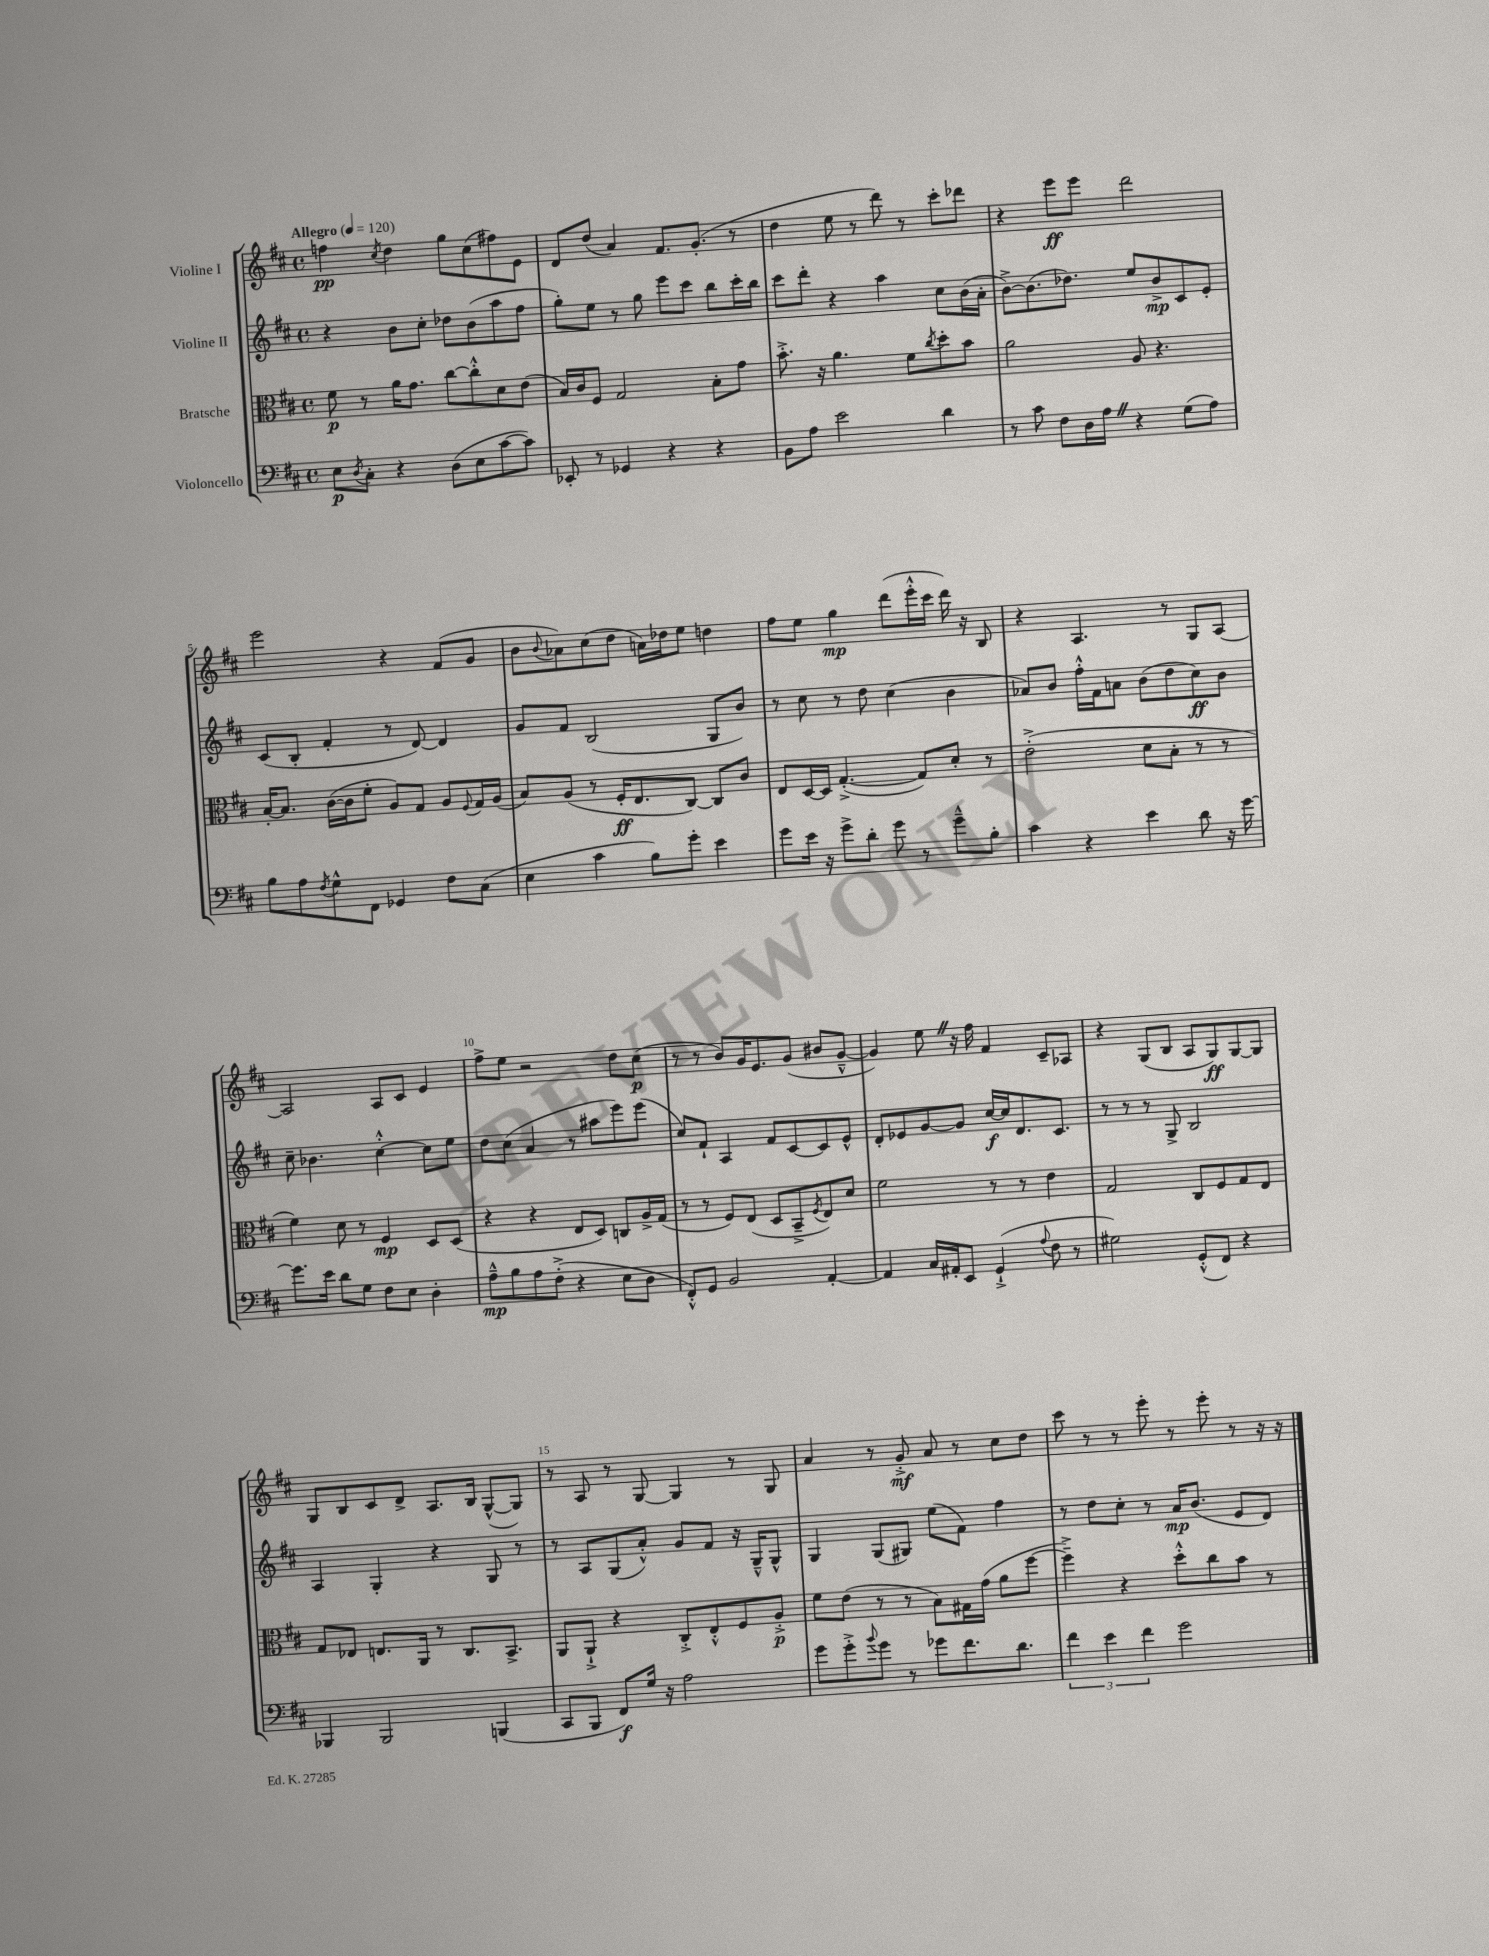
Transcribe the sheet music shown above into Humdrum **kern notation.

**kern	**dynam	**kern	**dynam	**kern	**dynam	**kern	**dynam
*part4	*part4	*part3	*part3	*part2	*part2	*part1	*part1
*staff4	*staff4	*staff3	*staff3	*staff2	*staff2	*staff1	*staff1
*I"Violoncello	*	*I"Bratsche	*	*I"Violine II	*	*I"Violine I	*
*clefF4	*	*clefC3	*	*clefG2	*	*clefG2	*
*k[f#c#]	*	*k[f#c#]	*	*k[f#c#]	*	*k[f#c#]	*
*M4/4	*	*M4/4	*	*M4/4	*	*M4/4	*
*met(c)	*	*met(c)	*	*met(c)	*	*met(c)	*
*MM120	*	*MM120	*	*MM120	*	*MM120	*
=1	=1	=1	=1	=1	=1	=1	=1
!	!	!	!	!	!	!LO:TX:a:B:t=Allegro	!
8E\L	p	8f#\	p	4r	.	4ffn\	pp
8qD/	.	.	.	.	.	.	.
8C#'\J	.	8r	.	.	.	.	.
.	.	.	.	.	.	8qcc#/	.
4r	.	16a\KL	.	8b\L	.	4dd\	.
.	.	8.g\J	.	.	.	.	.
.	.	.	.	8cc#'\J	.	.	.
(8D\L	.	[8cc#\L	.	8dd-X\L	.	8gg\L	.
8E\	.	8cc#'^^\]	.	(8b\	.	(8cc#\	.
[8c#\	.	8d\	.	8aa\	.	8ff#X\)	.
8c#\J])	.	(8e\J	.	8ff#\J	.	8e\J	.
=2	=2	=2	=2	=2	=2	=2	=2
8EE-X'/	.	16B/LL)	.	8gg'\L)	.	8d/L	.
.	.	16c#/J	.	.	.	.	.
8r	.	8F#/J	.	8ee\J	.	(8dd/J	.
4GG-X/	.	2G/	.	8r	.	4a/)	.
.	.	.	.	8gg\	.	.	.
4r	.	.	.	8eee\L	.	8.f#/L	.
.	.	.	.	8ccc#\J	.	.	.
.	.	.	.	.	.	(8.g'/J	.
4r	.	8B'\L	.	8bb\L	.	.	.
.	.	8g\J	.	16ccc#'\L	.	8r	.
.	.	.	.	16bb\JJ	.	.	.
=3	=3	=3	=3	=3	=3	=3	=3
8BB\L	.	8.b'^\	.	8ccc#\L	.	4dd\	.
8A\J	.	.	.	8ddd'\J	.	.	.
.	.	16r	.	.	.	.	.
2e\	.	4.a\	.	4r	.	8ee\	.
.	.	.	.	.	.	8r	.
.	.	.	.	4aa\	.	8ddd\)	.
.	.	8f#\L	.	.	.	8r	.
.	.	8qcc#/	.	.	.	.	.
4d\	.	8dd'\	.	8cc#\L	.	8ccc#'\L	.
.	.	8b\J	.	(16b\L	.	8ddd-X\J	.
.	.	.	.	16a'\JJ	.	.	.
=4	=4	=4	=4	=4	=4	=4	=4
8r	.	2a\	.	[8b^\L)	.	4r	.
8c#\	.	.	.	(8.b\]	.	.	.
8F#\L	.	.	.	.	.	8eee\L	ff
.	.	.	.	8.dd-X\J)	.	.	.
16D\L	.	.	.	.	.	8eee\J	.
16AZ\JJ	.	.	.	.	.	.	.
4r	.	8A/	.	8ee/L	.	2ddd\	.
.	.	4.r	.	8b^/	mp	.	.
(8G\L	.	.	.	8c#/	.	.	.
8A\J)	.	.	.	8e'/J	.	.	.
!!LO:LB:g=z
=5	=5	=5	=5	=5	=5	=5	=5
8B\L	.	[16B'/KL	.	(8c#/L	.	2eee\	.
.	.	8.B/J]	.	.	.	.	.
8A\	.	.	.	8B'/J	.	.	.
8qF#/	.	.	.	.	.	.	.
8G^^\	.	([16c#\LL	.	4f#'/	.	.	.
.	.	16c#\J]	.	.	.	.	.
8FF#\J	.	8f#'\J	.	.	.	.	.
4GG-X/	.	8A/L)	.	8r	.	4r	.
.	.	8G/J	.	[8d/)	.	.	.
8F#\L	.	8A/L	.	4d/]	.	(8f#/L	.
.	.	8qqF#/	.	.	.	.	.
(8C#\J	.	16G/L	.	.	.	8g/J	.
.	.	(16A/JJ	.	.	.	.	.
=6	=6	=6	=6	=6	=6	=6	=6
4E\	.	8B/L)	.	8g/L	.	8b\L	.
.	.	.	.	.	.	8qqb/	.
.	.	(8A/J	.	8f#/J	.	8a-X\)	.
4c#\	.	8r	.	(2B/	.	(8cc#\	.
.	.	16F#'/KL	ff	.	.	8dd\J	.
.	.	8.E/	.	.	.	.	.
8B\L)	.	.	.	.	.	16an\LL)	.
.	.	.	.	.	.	16dd-X\J	.
8g'\J	.	[8C#/J)	.	.	.	8ee\J	.
4e\	.	8C#/L]	.	8G/L	.	4ddn\	.
.	.	8c#/J	.	8b/J)	.	.	.
=7	=7	=7	=7	=7	=7	=7	=7
8g\L	.	8E/L	.	8r	.	8ff#\L	.
16e\Jk	.	[16D/L	.	8cc#\	.	8ee\J	.
16r	.	16D/JJ]	.	.	.	.	.
8g^\L	.	([4.G'^/	.	8r	.	4gg\	mp
8d'\J	.	.	.	8dd\	.	.	.
8g\	.	.	.	(4cc#\	.	(8ddd\L	.
8r	.	8G/L])	.	.	.	16eee'^^\L	.
.	.	.	.	.	.	16ccc#\JJ	.
8g~^^\L	.	8d'/J	.	4b\	.	16ddd\)	.
.	.	.	.	.	.	16r	.
8B'\J	.	8r	.	.	.	8B/	.
=8	=8	=8	=8	=8	=8	=8	=8
4c#\	.	(2e'^\	.	8a-X/L)	.	4r	.
.	.	.	.	8b/J	.	.	.
4r	.	.	.	16ff#'^^\LL	.	4.A/	.
.	.	.	.	16f#\J	.	.	.
.	.	.	.	8an\J	.	.	.
4e\	.	8d\L	.	(8b\L	.	.	.
.	.	8B'\J	.	8dd\	.	8r	.
8d\	.	8r	.	8cc#\)	ff	8G/L	.
16r	.	8r	.	8b\J	.	[8A/J	.
[16g\	.	.	.	.	.	.	.
!!LO:LB:g=z
=9	=9	=9	=9	=9	=9	=9	=9
8.g\L]	.	4f#\)	.	8cc#~\	.	2A/]	.
.	.	.	.	4.b-X\	.	.	.
16e\Jk	.	.	.	.	.	.	.
8d\L	.	8d\	.	.	.	.	.
8G\J	.	8r	.	.	.	.	.
8F#\L	.	4F#/	mp	[4cc#'^^\	.	8A/L	.
8E\J	.	.	.	.	.	8c#/J	.
4D'\	.	8D/L	.	8cc#\L]	.	4e/	.
.	.	(8D/J	.	8ee\J	.	.	.
=10	=10	=10	=10	=10	=10	=10	=10
8A~^^\L	mp	4r	.	8dd\L	.	8ff#^\L	.
8B\	.	.	.	(8cc#\J	.	8ee\J	.
8A\	.	4r	.	4a/	.	2r	.
(8F#'^\J	.	.	.	.	.	.	.
4r	.	8E/L	.	8r	.	.	.
.	.	8D/J)	.	8aa#X\L	.	.	.
8E\L	.	8Cn/L	.	8eee\)	.	8dd\L	.
8D\J	.	16A^/L	.	(8eee\J	.	(8cc#\J	p
.	.	(16G/JJ	.	.	.	.	.
=11	=11	=11	=11	=11	=11	=11	=11
8FF#'^^/L)	.	8r	.	8cc#/L)	.	8r	.
8GG/J	.	8r	.	8f#`/J	.	8r	.
2BB/	.	8F#/L)	.	4A/	.	8b/L)	.
.	.	(8E/J	.	.	.	16g/K	.
.	.	.	.	.	.	8.e/	.
.	.	8D/L	.	8f#/L	.	.	.
.	.	8BB~^/	.	[8c#/	.	(8g/J	.
.	.	8qF#/	.	.	.	.	.
[4AA'/	.	8E/)	.	8c#/]	.	8b#X/L	.
.	.	8d/J	.	8e^^/J	.	[8g~^^/J	.
=12	=12	=12	=12	=12	=12	=12	=12
4AA/]	.	2f#\	.	8d'/L	.	4g/])	.
.	.	.	.	8e-X/	.	.	.
16C#/LL	.	.	.	[8g/	.	8eeZ\	.
16AA#X'/J	.	.	.	.	.	.	.
8EE/J	.	.	.	8g/J]	.	16r	.
.	.	.	.	.	.	16ff#\	.
(4GG`^/	.	8r	.	[16cc#/LL	f	4f#/	.
.	.	.	.	16cc#/J]	.	.	.
.	.	8r	.	8.d/	.	.	.
8qqA/	.	.	.	.	.	.	.
8F#\	.	4e\	.	.	.	8c#~/L	.
.	.	.	.	8.c#/J	.	.	.
8r	.	.	.	.	.	8A-X/J	.
=13	=13	=13	=13	=13	=13	=13	=13
2G#X\)	.	2G/	.	8r	.	4r	.
.	.	.	.	8r	.	.	.
.	.	.	.	8r	.	(8G/L	.
.	.	.	.	8G^/	.	8B/J	.
(8GG'^^/L	.	8C#/L	.	2B/	.	8A/L	.
8FF#/J)	.	8F#/	.	.	.	8G/)	ff
4r	.	8G/	.	.	.	[8G/	.
.	.	8E/J	.	.	.	8G/J]	.
!!LO:LB:g=z
=14	=14	=14	=14	=14	=14	=14	=14
4BBB-X/	.	8G/L	.	4A/	.	8G/L	.
.	.	8E-X/J	.	.	.	8B/	.
2BBB-/	.	8.En/L	.	4G'/	.	8c#/	.
.	.	.	.	.	.	8d^/J	.
.	.	16AA/Jk	.	.	.	.	.
.	.	8r	.	4r	.	8.A/L	.
.	.	8.C#/L	.	.	.	.	.
.	.	.	.	.	.	16B/Jk	.
(4BBBn/	.	.	.	8G/	.	([8G^^/L	.
.	.	8.BB^/J	.	.	.	.	.
.	.	.	.	8r	.	8G/J])	.
=15	=15	=15	=15	=15	=15	=15	=15
8CC#/L	.	8AA/L	.	8r	.	8r	.
8BBB/J	.	8AA`^/J	.	8A/L	.	8A/	.
8FF#/L)	f	4r	.	(8G/	.	8r	.
16G/Jk	.	.	.	8a'^^/J)	.	[8G/	.
16r	.	.	.	.	.	.	.
2A\	.	8C#'^/L	.	8g/L	.	4G/]	.
.	.	8E'^^/	.	8f#/J	.	.	.
.	.	8F#/	.	16r	.	8r	.
.	.	.	.	16G~^^/KL	.	.	.
.	.	8A'^/J	p	8G^^/J	.	8G/	.
=16	=16	=16	=16	=16	=16	=16	=16
8g\L	.	8f#\L	.	4G/	.	4a/	.
8g'^\	.	(8e\J	.	.	.	.	.
8qqb/	.	.	.	.	.	.	.
8g\J	.	8r	.	(8G/L	.	8r	.
8r	.	8r	.	8G#X/J)	.	8g'^/	mf
8g-X\L	.	8B\L)	.	(8ee\L	.	8a/	.
8.f#\	.	16G#X\L	.	8f#\J)	.	8r	.
.	.	(16g\JJ	.	.	.	.	.
.	.	8a\L	.	4ff#\	.	8cc#\L	.
8.d\J	.	.	.	.	.	.	.
.	.	[8ff#\J	.	.	.	8dd\J	.
=17	=17	=17	=17	=17	=17	=17	=17
6f#\	.	4ff#~^\])	.	8r	.	8ccc#\	.
.	.	.	.	8dd\L	.	8r	.
6e\	.	.	.	.	.	.	.
.	.	4r	.	8cc#'\J	.	8r	.
6f#\	.	.	.	.	.	.	.
.	.	.	.	8r	.	8eee'\	.
2g\	.	8dd'^^\L	.	16a/KL	mp	8r	.
.	.	.	.	(8.b/J	.	.	.
.	.	8cc#\	.	.	.	8eee'\	.
.	.	8b\J	.	8e/L	.	8r	.
.	.	8r	.	8d/J)	.	16r	.
.	.	.	.	.	.	16r	.
==	==	==	==	==	==	==	==
*-	*-	*-	*-	*-	*-	*-	*-
